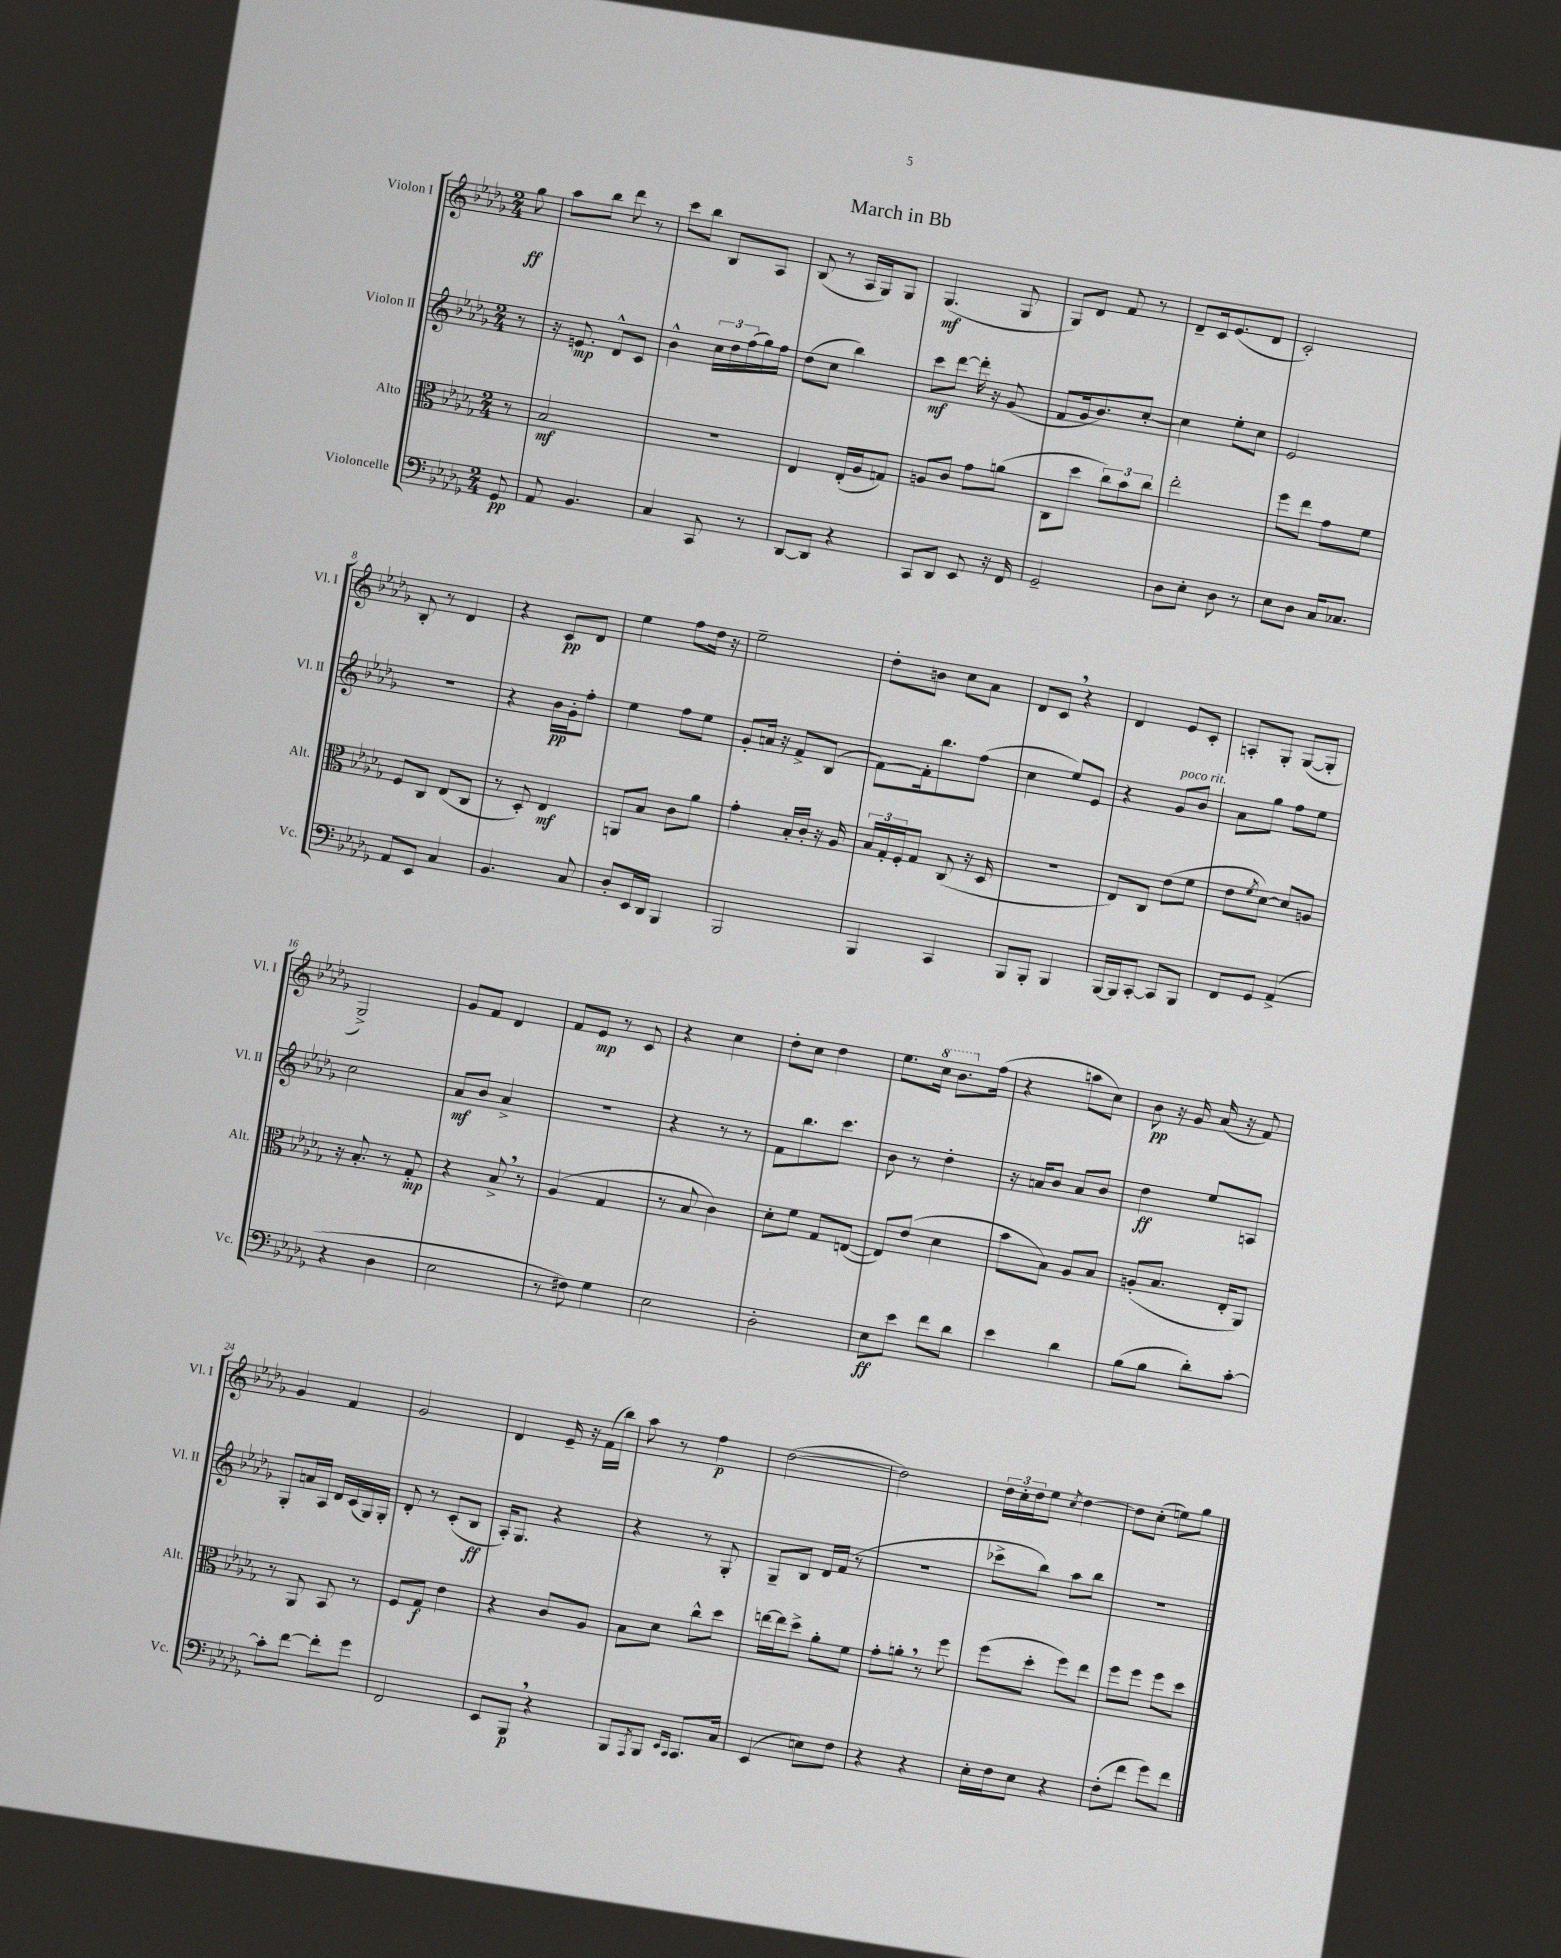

**kern	**dynam	**kern	**dynam	**kern	**dynam	**kern	**dynam
*part4	*part4	*part3	*part3	*part2	*part2	*part1	*part1
*staff4	*staff4	*staff3	*staff3	*staff2	*staff2	*staff1	*staff1
*I"Violoncelle	*	*I"Alto	*	*I"Violon II	*	*I"Violon I	*
*I'Vc.	*	*I'Alt.	*	*I'Vl. II	*	*I'Vl. I	*
*clefF4	*	*clefC3	*	*clefG2	*	*clefG2	*
*k[b-e-a-d-g-]	*	*k[b-e-a-d-g-]	*	*k[b-e-a-d-g-]	*	*k[b-e-a-d-g-]	*
*M2/4	*	*M2/4	*	*M2/4	*	*M2/4	*
=	=	=	=	=	=	=	=
8GG-/	pp	8r	.	8r	.	8gg-\	ff
=1	=1	=1	=1	=1	=1	=1	=1
8AA-/	.	2B-/	mf	16r	.	8aa-\L	.
.	.	.	.	8.en/	mp	.	.
4.BB-/	.	.	.	.	.	8bb-\J	.
.	.	.	.	8d-^^/L	.	8ddd-\	.
.	.	.	.	8c/J	.	8r	.
=2	=2	=2	=2	=2	=2	=2	=2
4C/	.	2r	.	4b-^^\	.	8ccc\L	.
.	.	.	.	.	.	8bb-\J	.
8CC/	.	.	.	24cc\LL	.	8B-/L	.
.	.	.	.	24dd-\	.	.	.
.	.	.	.	(24ff\	.	.	.
8r	.	.	.	16gg-\)	.	8A-/J	.
.	.	.	.	16ff\JJ	.	.	.
=3	=3	=3	=3	=3	=3	=3	=3
[8DD-/L	.	4E-/	.	(8dd-\L	.	(8B-/	.
8DD-/J]	.	.	.	8cc\J	.	8r	.
4r	.	(16E-'/LL	.	4bb-\)	.	16A-/LL	.
.	.	16A-/J	.	.	.	16G-/J)	.
.	.	8Gn/J)	.	.	.	8G-/J	.
=4	=4	=4	=4	=4	=4	=4	=4
8CC/L	.	8An/L	.	8ccc\L	mf	(4.G-/	mf
8DD-/J	.	8c/J	.	[8ddd-\J	.	.	.
8EE-/	.	8g-\L	.	16ddd-'\]	.	.	.
.	.	.	.	16r	.	.	.
16r	.	(8an\J	.	(8g-/	.	8G-/	.
16FF/	.	.	.	.	.	.	.
=5	=5	=5	=5	=5	=5	=5	=5
2GG-~/	.	8C\L	.	8f/L	.	8G-/L)	.
.	.	8dd-\J	.	16g-/k	.	8d-/J	.
.	.	.	.	8.b-/)	.	.	.
.	.	12cc\L)	.	.	.	8f/	.
.	.	12b-\	.	.	.	.	.
.	.	.	.	[8cc'/J	.	8r	.
.	.	12cc\J	.	.	.	.	.
=6	=6	=6	=6	=6	=6	=6	=6
8D-\L	.	2ee-'\	.	4cc\]	.	8d-~/L	.
8E-'\J	.	.	.	.	.	16c/k	.
.	.	.	.	.	.	(8.e-/	.
8D-\	.	.	.	8ee-'\L	.	.	.
8r	.	.	.	8cc\J	.	8d-/J	.
=7	=7	=7	=7	=7	=7	=7	=7
8E-\L	.	8ff\L	.	2e-/	.	2c'/)	.
8D-\J	.	8ee-\J	.	.	.	.	.
16C/KL	.	8g-\L	.	.	.	.	.
8.C-X/J	.	.	.	.	.	.	.
.	.	8f\J	.	.	.	.	.
!!LO:LB:g=z
=8	=8	=8	=8	=8	=8	=8	=8
8AA-/L	.	8F/L	.	2r	.	8B-'/	.
8EE-/J	.	8C/J	.	.	.	8r	.
4C/	.	(8E-/L	.	.	.	4d-/	.
.	.	8C/J	.	.	.	.	.
=9	=9	=9	=9	=9	=9	=9	=9
4.BB-/	.	8r	.	4r	.	4r	.
.	.	8D-'/)	.	.	.	.	.
.	.	4E-/	mf	16b-\LL	pp	8c/L	pp
.	.	.	.	16g-'\J	.	.	.
8C/	.	.	.	8ff'\J	.	8d-/J	.
=10	=10	=10	=10	=10	=10	=10	=10
8D-'/L	.	8AAn/L	.	4ee-\	.	4ee-\	.
16EE-/L	.	8B-/J	.	.	.	.	.
16DD-/JJ	.	.	.	.	.	.	.
4BBB-/	.	8c\L	.	8ff\L	.	8ff\L	.
.	.	8a-\J	.	8ee-\J	.	16dd-\Jk	.
.	.	.	.	.	.	16r	.
=11	=11	=11	=11	=11	=11	=11	=11
2BBB-/	.	4g-'\	.	8g-'/L	.	2ee-~\	.
.	.	.	.	16an/Jk	.	.	.
.	.	.	.	16r	.	.	.
.	.	16B-'/LL	.	8f^/L	.	.	.
.	.	16c'/JJ	.	.	.	.	.
.	.	16r	.	(8B-/J	.	.	.
.	.	16A-/	.	.	.	.	.
=12	=12	=12	=12	=12	=12	=12	=12
4BBB-/	.	24B-/LL	.	[8f\L)	.	8dd-'\L	.
.	.	24G-'/	.	.	.	.	.
.	.	24F'/J	.	.	.	.	.
.	.	8G-/J	.	16f'\k]	.	8bn\J	.
.	.	.	.	8.bb-\	.	.	.
4CC/	.	(8C/	.	.	.	8cc\L	.
.	.	16r	.	(8ff\J	.	8a-\J	.
.	.	16D-/	.	.	.	.	.
=13	=13	=13	=13	=13	=13	=13	=13
8BBB-/L	.	2r	.	4cc\	.	8d-/L	.
8BBB-'/J	.	.	.	.	.	8c,/J	.
4BBB-/	.	.	.	8ee-/L)	.	4r	.
.	.	.	.	8e-/J	.	.	.
=14	=14	=14	=14	=14	=14	=14	=14
[16BBB-/LL	.	8E-/L)	.	4r	.	4d-/	.
16BBB-/J]	.	.	.	.	.	.	.
[8CC'/J	.	8C/J	.	.	.	.	.
!	!	!	!	!LO:TX:a:i:t=poco rit.	!	!	!
8CC/L]	.	(8e-\L	.	8g-/L	.	8e-/L	.
8BBB-/J	.	8f\J	.	8b-/J	.	8c'/J	.
=15	=15	=15	=15	=15	=15	=15	=15
8FF/L	.	8e-\L	.	8a-\L	.	8An'/L	.
.	.	8qf/	.	.	.	.	.
8GG-/J	.	[8d-\J)	.	8gg-\J	.	8G-'/J	.
(4AA-^/	.	8d-/L]	.	8ff\L	.	([8G-/L	.
.	.	8An/J	.	8ee-\J	.	8G-'/J]	.
!!LO:LB:g=z
=16	=16	=16	=16	=16	=16	=16	=16
4r	.	16r	.	2cc\	.	2G-^/)	.
.	.	8.B-'/	.	.	.	.	.
4D-\	.	8r	.	.	.	.	.
.	.	8G-'/	mp	.	.	.	.
=17	=17	=17	=17	=17	=17	=17	=17
2E-\	.	4r	.	8a-/L	mf	8g-/L	.
.	.	.	.	8b-/J	.	8f/J	.
.	.	8B-^,/	.	4a-^/	.	4d-/	.
.	.	8r	.	.	.	.	.
=18	=18	=18	=18	=18	=18	=18	=18
8r	.	(4A-/	.	2r	.	8f/L	.
8F#X\)	.	.	.	.	.	8e-/J	mp
4G-\	.	4G-/	.	.	.	8r	.
.	.	.	.	.	.	8c/	.
=19	=19	=19	=19	=19	=19	=19	=19
2E-\	.	8r	.	4r	.	4r	.
.	.	8B-/	.	.	.	.	.
.	.	4c\)	.	8r	.	4cc\	.
.	.	.	.	8r	.	.	.
=20	=20	=20	=20	=20	=20	=20	=20
2D-'\	.	8d-'\L	.	8f\L	.	8dd-'\L	.
.	.	8f\J	.	8.bb-\	.	8cc\J	.
.	.	8G-/L	.	.	.	4dd-\	.
.	.	.	.	8.ccc\J	.	.	.
.	.	([8En/J	.	.	.	.	.
=21	=21	=21	=21	=21	=21	=21	=21
8E-\L	ff	8E/L])	.	8b-\	.	8.ee-\L	.
8e-\J	.	(8e-/J	.	8r	.	.	.
*	*	*	*	*	*	*8va	*
.	.	.	.	.	.	16ccc\Jk	.
8f\L	.	4d-\	.	4dd-'\	.	8.bb-\L	.
8d-\J	.	.	.	.	.	.	.
*	*	*	*	*	*	*X8va	*
.	.	.	.	.	.	(16ff\Jk	.
=22	=22	=22	=22	=22	=22	=22	=22
4e-\	.	8b-\L	.	16r	.	4r	.
.	.	.	.	16an/KL	.	.	.
.	.	8B-\J)	.	8b-/J	.	.	.
4d-\	.	8A-/L	.	8a/L	.	8aan\L	.
.	.	8B-/J	.	8b-/J	.	8cc\J)	.
=23	=23	=23	=23	=23	=23	=23	=23
(8B-\L	.	(8An'/L	.	4dd-\	ff	8b-\	pp
8B-\J	.	8.B-/J	.	.	.	16r	.
.	.	.	.	.	.	16g-/	.
8d-'\L)	.	.	.	8ee-/L	.	(16a-/	.
.	.	16E-'/KL	.	.	.	16r	.
[8c'\J	.	8AA-/J)	.	8An/J	.	8f/)	.
!!LO:LB:g=z
=24	=24	=24	=24	=24	=24	=24	=24
8c'\L]	.	8r	.	8G-'/L	.	4g-/	.
[8f\J	.	8AA-/	.	16an/L	.	.	.
.	.	.	.	16A-/JJ	.	.	.
8f'\L]	.	8BB-/	.	16d-/LL	.	4f/	.
.	.	.	.	(16c/	.	.	.
8g-\J	.	8r	.	16G-/)	.	.	.
.	.	.	.	16G-'/JJ	.	.	.
=25	=25	=25	=25	=25	=25	=25	=25
2FF/	.	8F/L	.	8d-'/	.	2g-/	.
.	.	8G-/J	f	8r	.	.	.
.	.	4e-\	.	(8c'/L	.	.	.
.	.	.	.	8B-/J	ff	.	.
=26	=26	=26	=26	=26	=26	=26	=26
8EE-/L	.	4r	.	16A-'/KL)	.	4d-/	.
.	.	.	.	8.G-/J	.	.	.
8BBB-,/J	p	.	.	.	.	.	.
4r	.	8c/L	.	4r	.	16e-~/	.
.	.	.	.	.	.	16r	.
.	.	8A-/J	.	.	.	(16f\LL	.
.	.	.	.	.	.	16bb-\JJ)	.
=27	=27	=27	=27	=27	=27	=27	=27
8BBB-/L	.	8B-\L	.	4r	.	8aa-\	.
8qAAA-/	.	.	.	.	.	.	.
8BBB-/J	.	8d-\J	.	.	.	8r	.
16qqEE-/LL	.	.	.	.	.	.	.
16qqCC/JJ	.	.	.	.	.	.	.
8.CC/L	.	8cc^^\L	.	8r	.	4ff\	p
.	.	8dd-\J	.	8G-'/	.	.	.
16C/Jk	.	.	.	.	.	.	.
=28	=28	=28	=28	=28	=28	=28	=28
(4EE-/	.	[16een\LL	.	8G-~/L	.	([2dd-\	.
.	.	16ee\J]	.	.	.	.	.
.	.	8dd-^\J	.	8B-/J	.	.	.
8En\L)	.	8a-'\L	.	16d-/LL	.	.	.
.	.	.	.	(16f/JJ	.	.	.
8F\J	.	8f\J	.	8r	.	.	.
=29	=29	=29	=29	=29	=29	=29	=29
4r	.	8g-'\L	.	2r	.	2dd-\])	.
.	.	8an',\J	.	.	.	.	.
4r	.	8r	.	.	.	.	.
.	.	8ff\	.	.	.	.	.
=30	=30	=30	=30	=30	=30	=30	=30
16E-'\LL	.	(8ff\L	.	8ccc-X^\L	.	24dd-\LL	.
.	.	.	.	.	.	24cc'\	.
16F\J	.	.	.	.	.	.	.
.	.	.	.	.	.	24dd-\J	.
8E-\J	.	8dd-'\J	.	8bb-\J)	.	8ee-\J	.
.	.	.	.	.	.	8qcc/	.
4r	.	8ff\L)	.	8aa-\L	.	[4dd-\	.
.	.	8ee-\J	.	8bb-\J	.	.	.
=31	=31	=31	=31	=31	=31	=31	=31
(8F'\L	.	8ff\L	.	2r	.	8dd-\L]	.
8f\J	.	8ff\J	.	.	.	(8cc'\J	.
8g-\L)	.	8ff\L	.	.	.	8een\L)	.
8f\J	.	8dd-\J	.	.	.	8gg-\J	.
==	==	==	==	==	==	==	==
*-	*-	*-	*-	*-	*-	*-	*-
